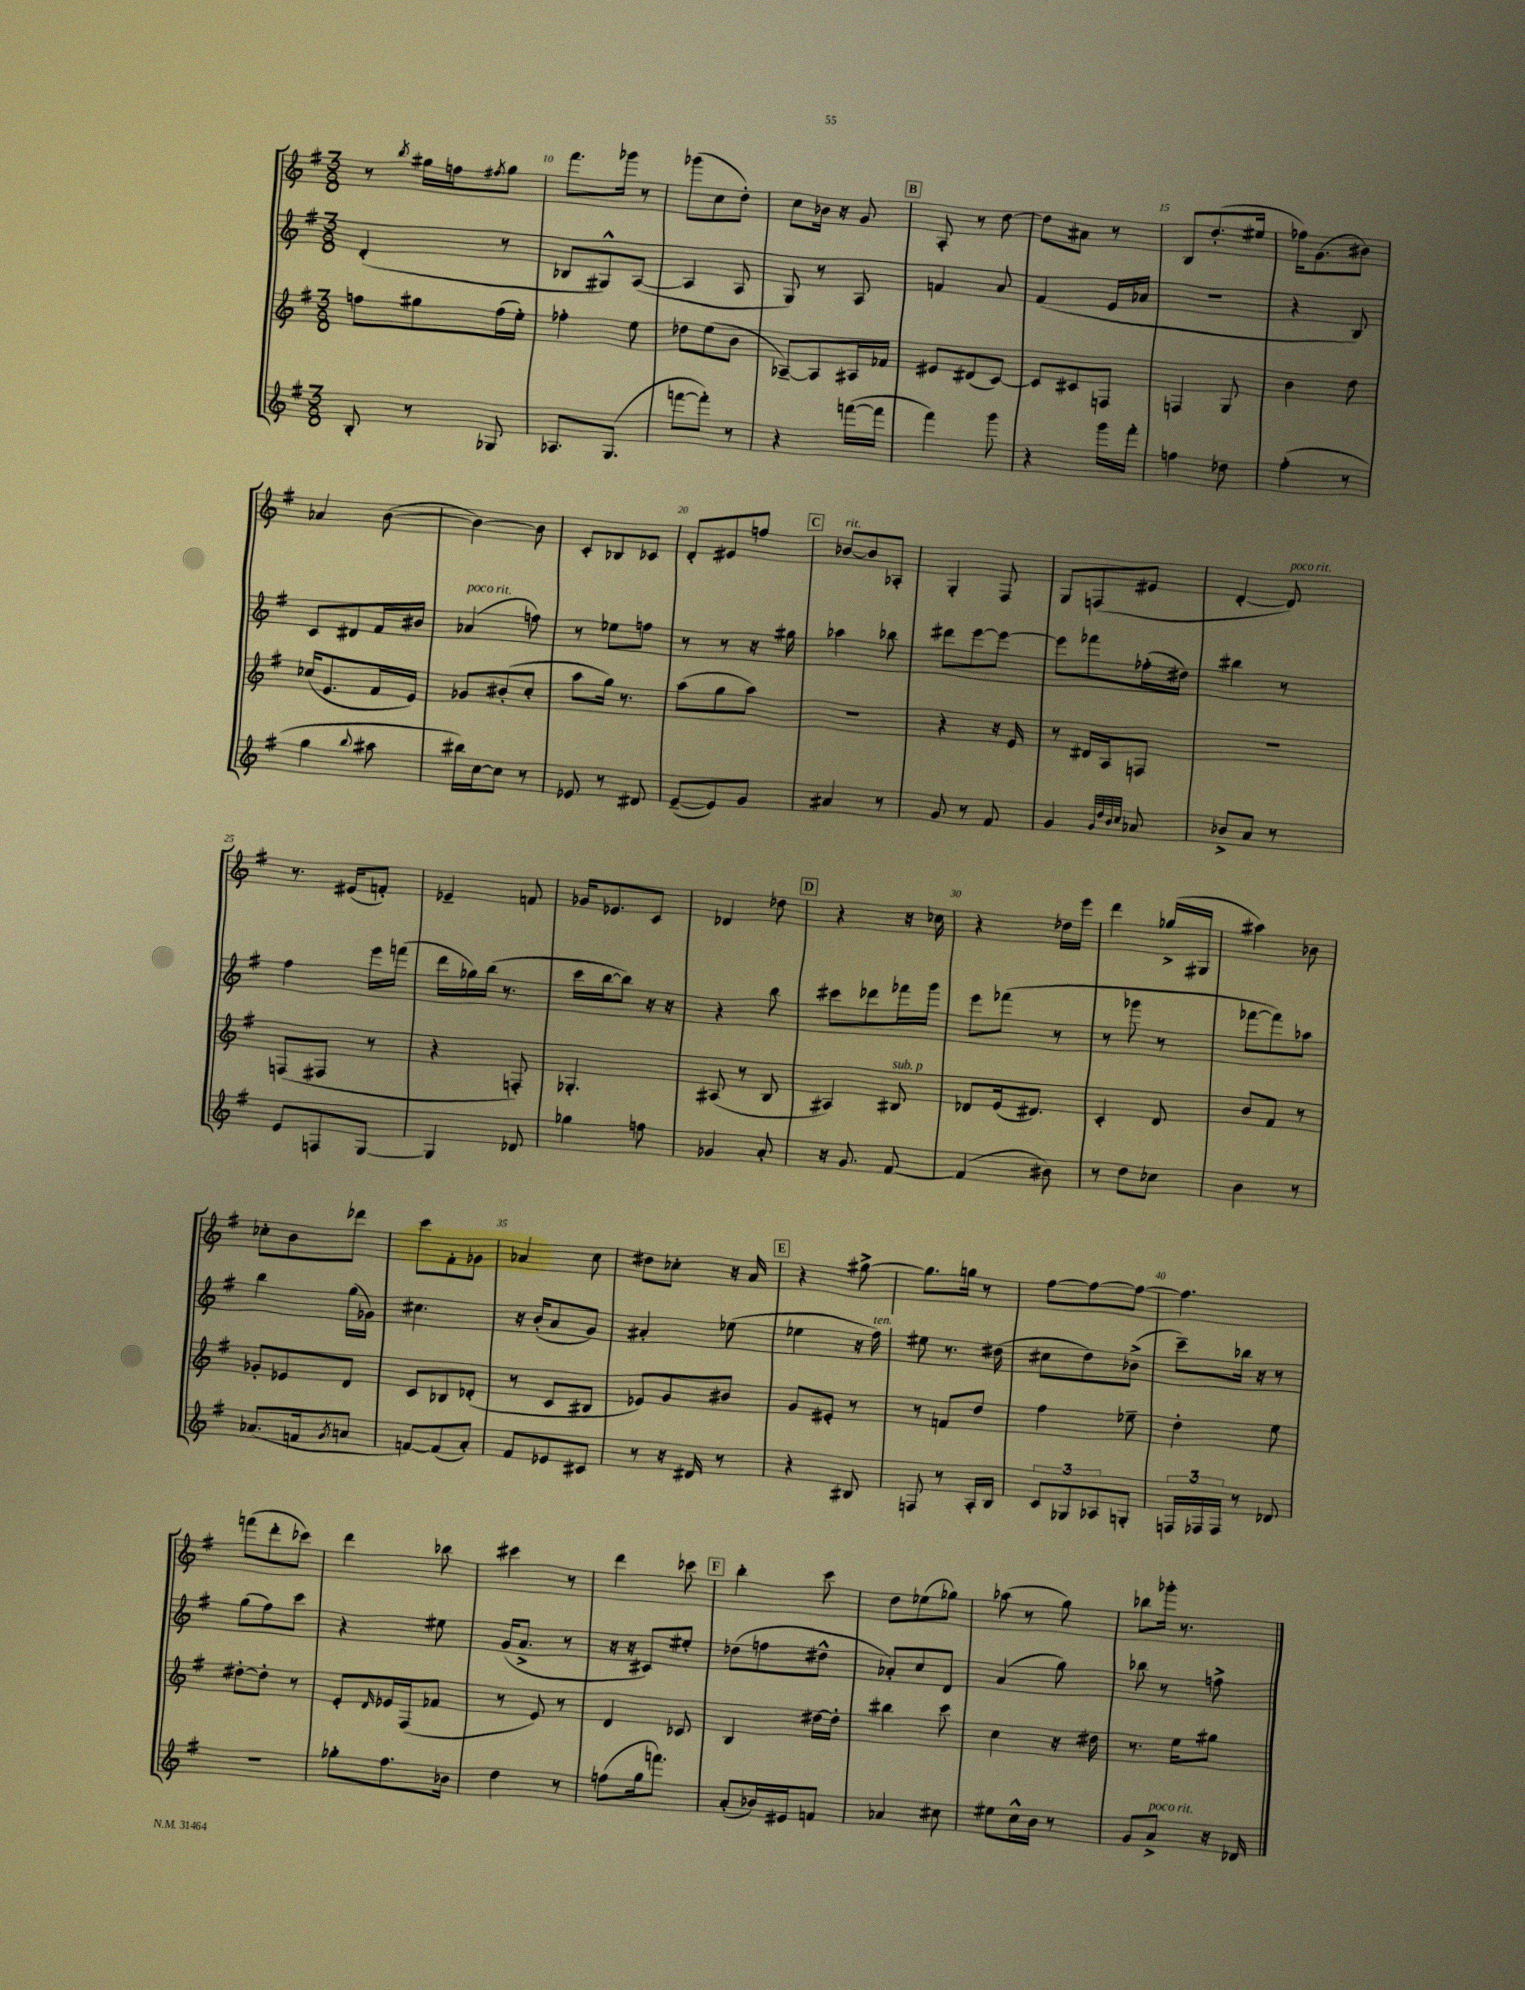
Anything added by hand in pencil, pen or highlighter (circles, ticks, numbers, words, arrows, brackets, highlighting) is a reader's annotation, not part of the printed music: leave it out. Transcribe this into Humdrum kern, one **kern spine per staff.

**kern	**kern	**kern	**kern
*staff4	*staff3	*staff2	*staff1
*clefG2	*clefG2	*clefG2	*clefG2
*k[f#]	*k[f#]	*k[f#]	*k[f#]
*M3/8	*M3/8	*M3/8	*M3/8
8B'/	8ff\L	(4d'/	8r
.	.	.	8qbb/
8r	8gg#\	.	16gg#\LL
.	.	.	16ff\J
.	.	.	8qff#/
8G-/	(16ff\L	8r	8gg#\J
.	16ee'\JJ)	.	.
=	=	=	=
8.A-/L	4ff-'\	8B-/L	8.fff#\L
.	.	8G#^^/)	.
(8.G/J	.	.	16ggg-\Jk
.	8ee\	([8A/J	8r
=	=	=	=
[8fff\L	8dd-\L	4A/]	(8ggg-\L
8fff'\]J)	(8ee\	.	8cc\
8r	8b\J	8A/	8dd'\J)
=	=	=	=
4r	[8A-~/L)	8G/)	8cc\L
.	8A-/]	8r	16b-\Jk
.	.	.	16r
([16fff\LL	16A#/L	8A/	8g/
16fff\]JJ	16f-/JJ	.	.
=	=	=	=
4fff#\)	8e#/L	4f/	8A'/
.	(8d#/	.	8r
8ggg\	[8c/J)	8a/	[8dd\
=	=	=	=
4r	8c/]L	(4f#/	8dd\]L
.	8c#/	.	8a#\J
16ggg\LL	8F/J	16e/LL	8r
16fff#'\JJ	.	16a-/JJ	.
=	=	=	=
4ff\	4F/	4.r	8B/L
.	.	.	(8.dd'/
8dd-\	8G/	.	.
.	.	.	16ee#/Jk
=	=	=	=
(4ff#'\	4b\	4r	16ff-\LK)
.	.	.	(8.g\
8r	8dd\	8B/)	8b#\J)
=	=	=	=
4gg\	(16cc-/LK	8c/L	4a-/
.	8.e/	.	.
.	.	8d#/	.
8qqbb/	.	.	.
8aa#\	16f#/L	16f#/L	([8b\
.	16e/JJ)	16b#/JJ	.
=	=	=	=
16bb#\LL)	8g-/L	(4a-/	4b\_)
[16cc\J	.	.	.
8cc\]J	(8b#'/	.	.
8r	8cc'/J	8ff\)	8b\]
=	=	=	=
8e-/	8aa\L	8r	8c'/L
8r	16gg\Jk)	8ee-\L	8B-/
.	8.r	.	.
8d#/	.	8ff\J	8c-/J
=	=	=	=
([8e~/L	(8aa\L	8r	8d'/L
8e/])	8gg\	8r	8e#/
8g/J	8aa\J)	16r	8ff/J
.	.	16gg#\	.
=	=	=	=
4a#/	4.r	4aa-\	[8b-/L
.	.	.	8b-/]
8r	.	8bb-\	8A-'/J
=	=	=	=
8g/	4r	8ddd#\L	4G'/
8r	.	[8eee\	.
8f#/	16r	8eee\_J	8F#/
.	16e/	.	.
=	=	=	=
4g/	8r	8eee\]L	8G/L
.	16d#/LL	8fff-\	(8F/
.	16A/J	.	.
32qqg/LLL	.	.	.
32qqdd/	.	.	.
32qqb/	.	.	.
32qqcc/JJJ	.	.	.
8a-/	8F/J	(16ff-'\L	8e#/J
.	.	16dd#\JJ)	.
=	=	=	=
8b-^/L	4.r	4bb#\	[4d'/
8a/J	.	.	.
8r	.	8r	8d/])
=	=	=	=
8e/L	(8F/L	4ff#\	8.r
8F/	8F#/J	.	.
.	.	.	(16e#/LK
[8G/J	8r	16eee\LL	8f'/J)
.	.	(16fff\JJ	.
=	=	=	=
4G/]	4r	16ddd\LL	4e-~/
.	.	16gg-\)	.
.	.	(16bb\JJ	.
.	.	8.r	.
8d-/	8F'/)	.	8f/
=	=	=	=
4gg-\	4.G-'/	16ccc\LL	16g-/LK
.	.	[16bb\J	8.e-/
.	.	8bb\]J)	.
8ff\	.	16r	8c/J
.	.	16r	.
=	=	=	=
4g-/	(8A#/	4r	4d-/
.	8r	.	.
8a'/	8B/	8bb\	8dd-\
=	=	=	=
16r	4A#/)	8ccc#\L	4r
8.g/	.	.	.
.	.	8ddd-\	.
[8f#/	8B#/	16fff-\L	16r
.	.	16ggg\JJ	16cc-\
=	=	=	=
(4f#/]	8d-/L	8eee\L	4r
.	(16e/k	(8fff-\J	.
.	8.d#/J)	.	.
8b#\)	.	8r	16dd-\LL
.	.	.	16eee\JJ
=	=	=	=
8r	4c'/	8r	4ddd\
8dd\L	.	8ggg-\	.
8cc-\J	8d/	8r	(16gg-^/LL
.	.	.	16G#/JJ
=	=	=	=
4b\	8b/L	[8fff-\L	4aa#\)
.	8f#/J	8fff-\])	.
8r	8r	8aa-\J	8b-\
=	=	=	=
(8.a-/L	8g-'/L	4bb\	8cc-'\L
.	8e-/	.	8b\
16f/k	.	.	.
8qg/	.	.	.
8a/J	8d/J	(16gg\LL	8ddd-\J
.	.	16g-\JJ)	.
=	=	=	=
[8f/L)	8c/L	4.cc#\	8ccc\L
(8f/]	8B-/	.	8f#'\
8a'/J)	(8d-'/J	.	8g-\J
=	=	=	=
8f#/L	8r	16r	4a-/
.	.	(16b'/LK	.
8e-/	8c/L	8a/	.
8c#/J	8B#/J	8g/J)	8cc\
=	=	=	=
8r	8e-/L)	4a#'/	8dd#\L
16r	8g/	.	8cc-'\J
16d#/	.	.	.
8r	8b#/J	(8ee-\	16r
.	.	.	16a/
=	=	=	=
4r	8g/L	4ee-\	4r
.	8e#'/J	.	.
8B#/	8r	16r	[8gg#^\
.	.	16ff#\)	.
=	=	=	=
8F/	8r	8ee#\	8.gg#\]L
8r	8f/L	8.r	.
.	.	.	16gg\Jk
16A'/LL	8dd/J	.	8r
16B/JJ	.	(16dd#\	.
=	=	=	=
12c/L	4ff#\	8cc#\L	[8ff#\L
12G-/	.	.	.
.	.	8dd\)	8ff#\_
12A-/	.	.	.
8G'/J	8ee-~\	(8b-^\J	8ff#\_J
=	=	=	=
24F/LL	4dd'\	8ccc~\L)	4.ff#\]
24F-/	.	.	.
24F-/JJ	.	.	.
8r	.	16bb-\Jk	.
.	.	16r	.
8d-/	8ee\	8r	.
=	=	=	=
4.r	[8dd#'\L	(8gg\L	(8fff\L
.	8dd#'\]J	8ff#\)	8ddd'\
.	8r	8ccc\J	8ccc-\J)
=	=	=	=
8gg-'\L	8e'/L	4r	4ddd\
.	16qqd/	.	.
8.ff#\	16e-/L	.	.
.	(16F#/J	.	.
.	8f-/J	8ee#\	8bb-\
16b-\Jk	.	.	.
=	=	=	=
4dd\	8r	(16g/LK	4ccc#\
.	.	8.a^/J	.
.	8e/)	.	.
8r	8r	8r	8r
=	=	=	=
(8ff\L	4d/	16r	4ddd\
.	.	16r	.
16gg\k	.	8c#/L)	.
8.fff\J)	.	.	.
.	8c-/	8ee#'/J	8ccc-\
=	=	=	=
(8a'/L	4B/	(8dd-\L	4bb'\
16b-/L)	.	8ff\	.
16e#/J	.	.	.
8f/J	[16dd#\LL	8dd#^^\J	8ccc\
.	16dd#'\]JJ	.	.
=	=	=	=
4a-/	4bb#\	8a-'/L)	8dd\L
.	.	8cc/	(8ee-\
8cc#\	8ccc\	8d/J	8gg-\J)
=	=	=	=
8ee#\L	4cc\	(4a/	(8aa-\
16cc^^\L	.	.	8r
16b\JJ	.	.	.
8r	16r	8gg\)	8gg\)
.	16dd#\	.	.
=	=	=	=
8g/L	8.r	8bb-\	8bb-\L
8a^/J	.	8r	16ggg-'\Jk
.	16ee\LK	.	8.r
16r	8gg#\J	8ff^\	.
16d-/	.	.	.
==	==	==	==
*-	*-	*-	*-
